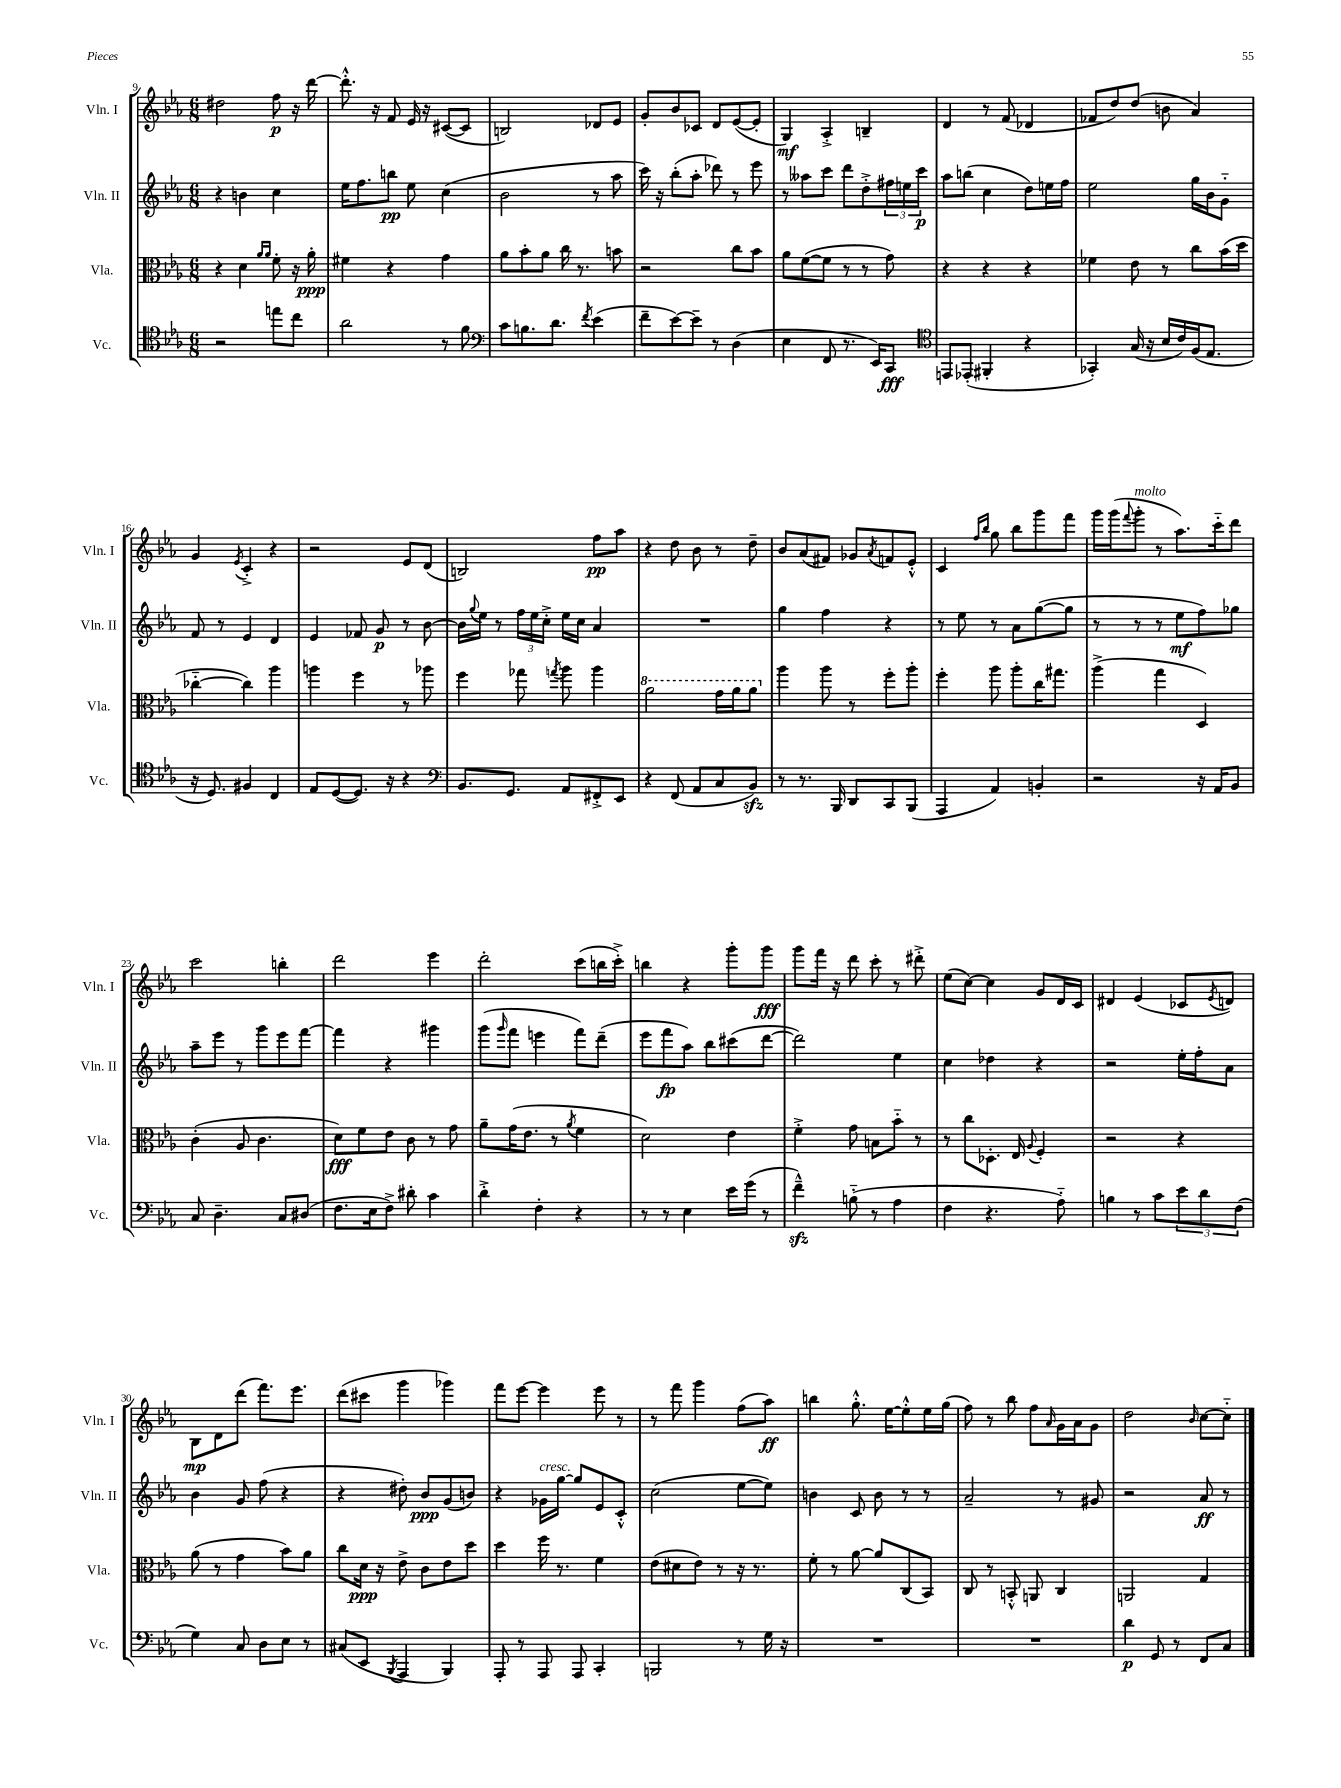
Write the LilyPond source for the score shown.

<<
\new StaffGroup <<
\new Staff = "s0" \with { instrumentName = "Vln. I" shortInstrumentName = "Vln. I" } {
    \clef treble \key ees \major \numericTimeSignature \time 6/8
    dis''2 f''8\p r16 d'''16~ |
    d'''8.-.-^ r16 f'8 ees'16 r16 cis'8~( cis'8 |
    b2) des'8 ees'8 |
    g'8-. bes'8 ces'8 d'8 ees'8~( ees'8-. |
    g4\mf) aes4-.-> b4-- |
    d'4 r8 f'8( des'4 |
    fes'8 d''8) d''8( b'8 aes'4) |
    g'4 \acciaccatura { ees'8 } c'4-.-> r4 |
    r2 ees'8 d'8( |
    b2) f''8\pp aes''8 |
    r4 d''8 bes'8 r8 d''8-- |
    bes'8 aes'8( fis'8) ges'8 \acciaccatura { aes'8 } f'8 ees'8-.-^ |
    c'4 \grace { f''16 bes''16 } g''8 bes''8 g'''8 f'''8 |
    g'''16 g'''16( \appoggiatura { f'''8 } g'''8-.^\markup { \italic "molto" } r8 aes''8.) c'''16-_ d'''8 |
    c'''2 b''4-. |
    d'''2 ees'''4 |
    d'''2-. c'''8( b''16 c'''16-.->) |
    b''4 r4 g'''8-. g'''8\fff |
    g'''8 f'''16 r16 d'''8 c'''8-. r8 dis'''8-.-> |
    ees''8( c''8~) c''4 g'8 d'16 c'16 |
    dis'4 ees'4( ces'8 \acciaccatura { ees'8 } d'8) |
    bes8\mp d'8 d'''8( f'''8.) ees'''8. |
    d'''8( cis'''8 g'''4 ges'''4) |
    f'''8 ees'''8~ ees'''4 ees'''8 r8 |
    r8 f'''8 g'''4 f''8( aes''8\ff) |
    b''4 g''8.-.-^ ees''16~ ees''8-.-^ ees''16 g''16( |
    f''8) r8 bes''8 f''8 \grace { aes'16 } g'16 aes'16 g'8 |
    d''2 \grace { bes'16 } c''8~ c''8-_ \bar "|." |
}
\new Staff = "s1" \with { instrumentName = "Vln. II" shortInstrumentName = "Vln. II" } {
    \clef treble \key ees \major \numericTimeSignature \time 6/8
    r4 b'4 c''4 |
    ees''16 f''8. b''8\pp ees''8 c''4( |
    bes'2 r8 aes''8 |
    c'''16) r16 bes''8-.( aes''8-. des'''8) r8 ees'''8 |
    r8 aeses''8 c'''8 d'''8 d''8-.-> \tuplet 3/2 { fis''16 e''16 c'''16\p } |
    aes''8 b''8( c''4 d''8) e''16 f''16 |
    ees''2 g''16 bes'16 g'8-_ |
    f'8 r8 ees'4 d'4 |
    ees'4 fes'8 g'8\p r8 bes'8~ |
    bes'16 \appoggiatura { g''8 } ees''16 r8 \tuplet 3/2 { f''16 ees''16 c''16-.-> } ees''16 c''16 aes'4 |
    R2. |
    g''4 f''4 r4 |
    r8 ees''8 r8 aes'8 g''8~( g''8 |
    r8 r8 r8 ees''8\mf f''8) ges''8 |
    aes''8-- ees'''8 r8 g'''8 ees'''8 f'''8~ |
    f'''4 r4 gis'''4 |
    g'''8( \grace { g'''16 } f'''8 e'''4 f'''8) d'''8--( |
    ees'''8 f'''8\fp aes''8) bes''8 cis'''8( d'''8~ |
    d'''2) ees''4 |
    c''4 des''4 r4 |
    r2 ees''16-. f''16-. aes'8 |
    bes'4 g'8 f''8( r4 |
    r4 dis''8-.) bes'8\ppp g'8( b'8) |
    r4 ges'16^\markup { \italic "cresc." } g''16~ g''8 ees'8 c'8-.-^ |
    c''2( ees''8~ ees''8) |
    b'4 c'8 b'8 r8 r8 |
    aes'2-- r8 gis'8 |
    r2 aes'8\ff r8 \bar "|." |
}
\new Staff = "s2" \with { instrumentName = "Vla." shortInstrumentName = "Vla." } {
    \clef alto \key ees \major \numericTimeSignature \time 6/8
    r4 d'4 \grace { aes'16 aes'16 } f'8-. r16 aes'16-.\ppp |
    fis'4 r4 g'4 |
    aes'8 bes'8-. aes'8 c''16 r8. b'8 |
    r2 c''8 bes'8 |
    aes'8 f'8~( f'8 r8 r8 g'8) |
    r4 r4 r4 |
    fes'4 ees'8 r8 c''8 bes'16( d''16 |
    ces''4~-_ ces''4) aes''4 |
    a''4 f''4 r8 aes''8 |
    f''4 ges''8 \acciaccatura { g''8 } aes''8 aes''4 |
    \ottava #1 aes''2 g''16 aes''16 aes''8 \ottava #0 |
    aes''4 aes''8 r8 f''8-. aes''8-. |
    f''4-. aes''8 aes''8-. c''16 gis''8. |
    aes''4->( g''4 d4) |
    c'4-.( aes8 c'4. |
    d'8\fff) f'8 ees'8 c'8 r8 g'8 |
    aes'8-- g'16( ees'8. r8 \acciaccatura { aes'8 } f'4 |
    d'2) ees'4 |
    f'4-.-> g'8 b8 bes'8-_ r8 |
    r8 c''8 des8.-. ees16 \appoggiatura { aes8 } f4-. |
    r2 r4 |
    aes'8( r8 g'4 bes'8) aes'8 |
    c''8 d'16\ppp r16 ees'8-> c'8 ees'8 d''8 |
    d''4 f''16 r8. f'4 |
    ees'8( dis'8 ees'8) r8 r16 r8. |
    f'8-. r8 aes'8~ aes'8 c8( bes,8) |
    c8 r8 b,8-.-^ a,8 c4 |
    a,2 g4 \bar "|." |
}
\new Staff = "s3" \with { instrumentName = "Vc." shortInstrumentName = "Vc." } {
    \clef tenor \key ees \major \numericTimeSignature \time 6/8
    r2 e''8 c''8 |
    aes'2 r8 f'8 |
    \clef bass c'8 b8. d'8. \acciaccatura { f'8 } ees'4( |
    f'8-- ees'8~) ees'8-- r8 d4( |
    ees4 f,8 r8. ees,16) c,8\fff |
    \clef tenor e,8 ees,8-.( fis,4-. r4 |
    ges,4-.) g16( r16 bes16 c'16) f16( ees8. |
    r16 d8.) fis4 c4 |
    ees8 d8~( d8.) r16 r4 |
    \clef bass bes,8. g,8. aes,8 fis,8-.-> ees,8 |
    r4 f,8( aes,8 c8 bes,8\sfz) |
    r8 r8. bes,,16 d,8 c,8 bes,,8( |
    aes,,4 aes,4) b,4-. |
    r2 r16 aes,16 bes,8 |
    c8 d4.-- c8 dis8( |
    f8. ees16 f8->) dis'8-. c'4 |
    d'4-.-> f4-. r4 |
    r8 r8 ees4 ees'16 g'16( r8 |
    f'4---^\sfz) b8-_( r8 aes4 |
    f4 r4. aes8-_) |
    b4 r8 c'8 \tuplet 3/2 { ees'8 d'8 f8( } |
    g4) c8 d8 ees8 r8 |
    cis8( ees,8 \acciaccatura { bes,,8 } aes,,4 bes,,4) |
    aes,,8-. r8 aes,,8 aes,,8 c,4-. |
    b,,2 r8 g16 r16 |
    R2. |
    R2. |
    d'4\p g,8 r8 f,8 c8 \bar "|." |
}
>>
>>
\layout { \context { \Score currentBarNumber = #9 } }
